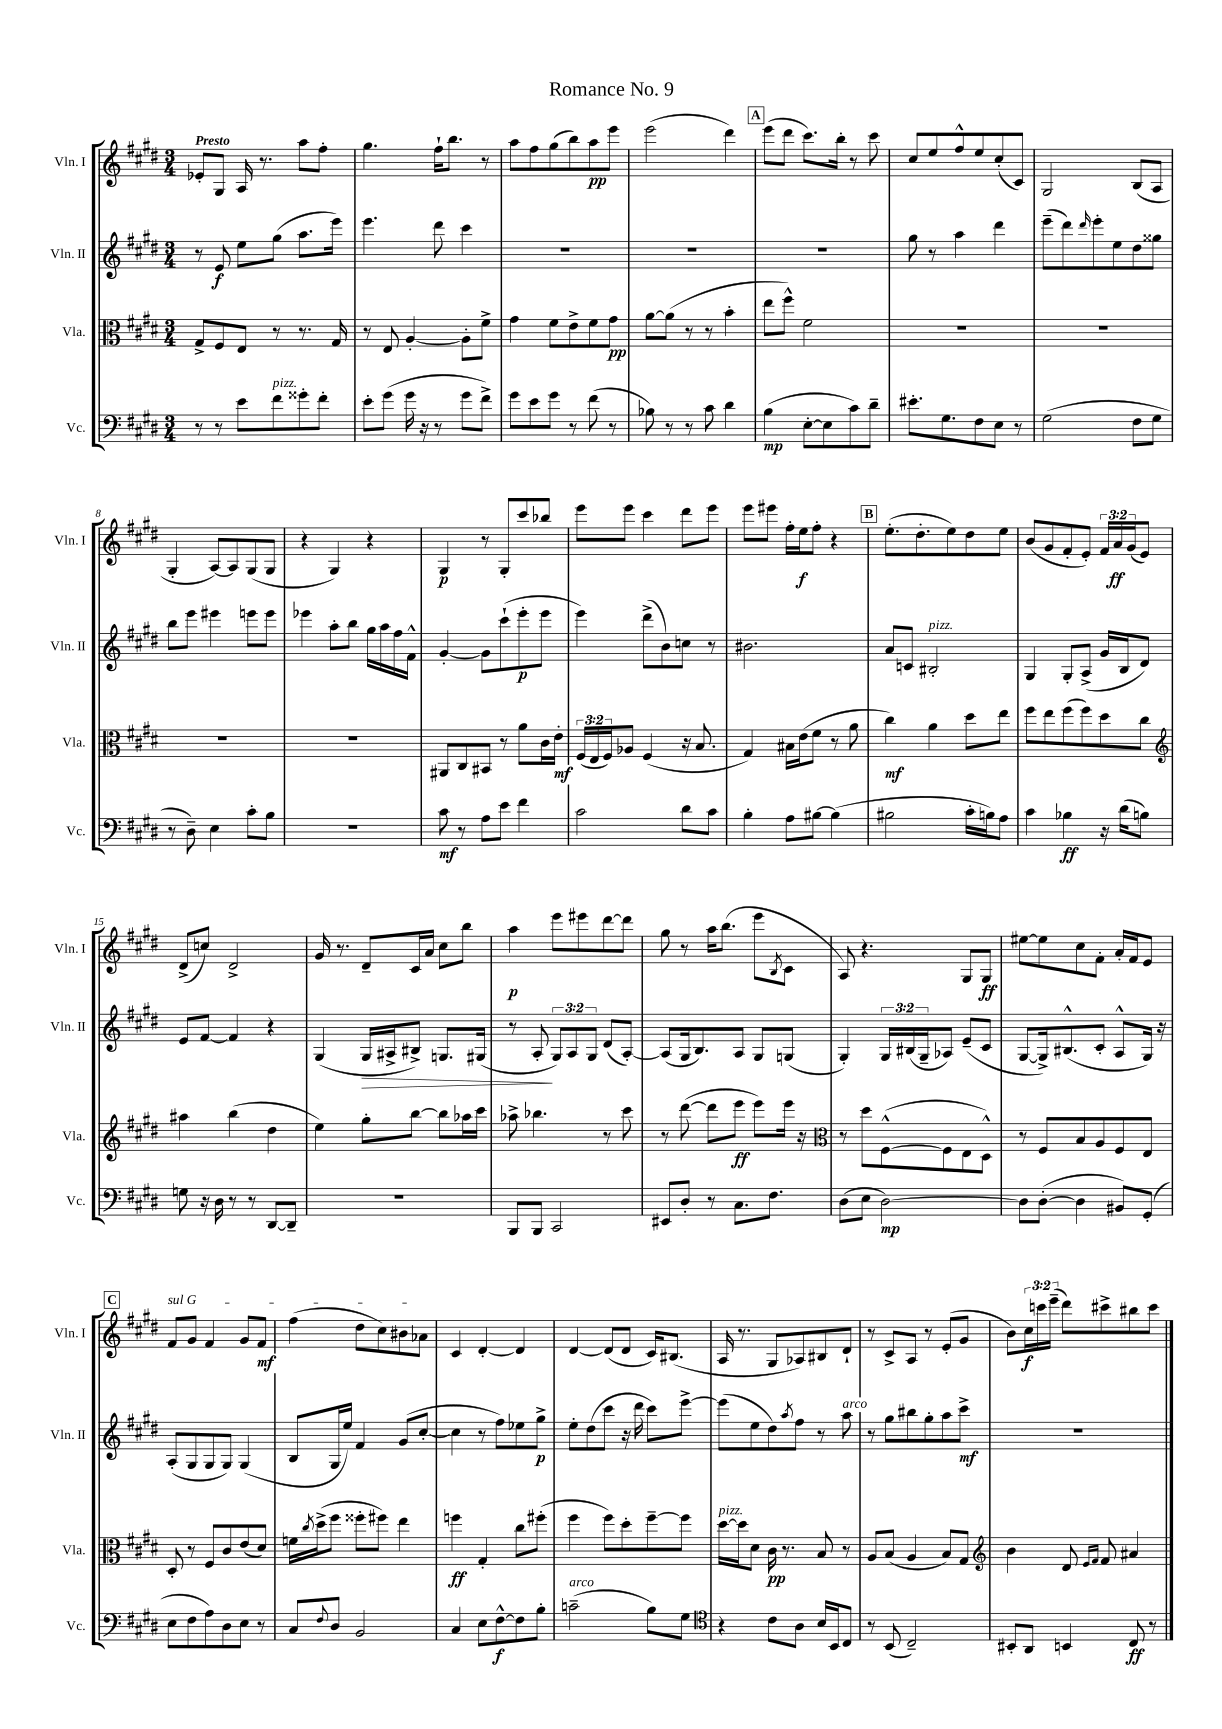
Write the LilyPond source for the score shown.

\header { title = "Romance No. 9" }
<<
\new StaffGroup <<
\new Staff = "s0" \with { instrumentName = "Vln. I" shortInstrumentName = "Vln. I" } {
    \clef treble \key e \major \numericTimeSignature \time 3/4 \override Staff.TupletNumber.text = #tuplet-number::calc-fraction-text \tempo "Presto"
    ees'8-. gis8 a16 r8. a''8 fis''8-. |
    gis''4. fis''16-! b''8. r8 |
    a''8 fis''8 gis''8( b''8) a''8\pp e'''8 |
    e'''2( dis'''4) |
    \mark \markup { \box "A" } e'''8( dis'''8 cis'''8.) b''16-. r8 cis'''8 |
    cis''8 e''8 fis''8-^ e''8 cis''8-.( cis'8) |
    gis2 b8( a8 |
    gis4-. a8~) a8 gis8( gis8 |
    r4 gis4) r4 |
    gis4\p r8 gis8-. cis'''8 bes''8 |
    e'''8 e'''8 cis'''4 dis'''8 e'''8 |
    e'''8 eis'''8 fis''16-. e''16\f fis''8-. r4 |
    \mark \markup { \box "B" } e''8.-.( dis''8.-. e''8) dis''8 e''8 |
    b'8( gis'8 fis'8-. e'8-.) \tuplet 3/2 { fis'16 a'16\ff gis'16( } e'8) |
    dis'8->( c''8) dis'2-> |
    gis'16 r8. dis'8-- cis'16 a'16 cis''8 b''8 |
    a''4\p e'''8 eis'''8 dis'''8~ dis'''8 |
    gis''8 r8 a''16 b''8.( e'''8 \acciaccatura { b8 } cis'8 |
    a8) r4. gis8 gis8\ff |
    eis''8~ eis''8 cis''8 fis'8-. a'16-. fis'16 e'8 |
    \mark \markup { \box "C" } \once \override TextSpanner.bound-details.left.text = \markup { \italic "sul G" } fis'8\startTextSpan gis'8 fis'4 gis'8 fis'8\mf |
    fis''4( dis''8 cis''8) bis'8 aes'8\stopTextSpan |
    cis'4 dis'4~-. dis'4 |
    dis'4~ dis'8( dis'8 cis'16) bis8.( |
    a16 r8. gis8 aes8) bis8 dis'8-! |
    r8 cis'8-> a8 r8 e'8-.( gis'8 |
    b'8) \tuplet 3/2 { cis''16\f c'''16 e'''16--( } dis'''8) cis'''8-> bis''8 cis'''8 \bar "|." |
}
\new Staff = "s1" \with { instrumentName = "Vln. II" shortInstrumentName = "Vln. II" } {
    \clef treble \key e \major \numericTimeSignature \time 3/4 \override Staff.TupletNumber.text = #tuplet-number::calc-fraction-text
    r8 e'8\f e''8 gis''8( a''8. e'''16) |
    e'''4. dis'''8 cis'''4 |
    R2. |
    R2. |
    \mark \markup { \box "A" } R2. |
    gis''8 r8 a''4 dis'''4 |
    e'''8--( dis'''8) \grace { dis'''16 } e'''8-. e''8 dis''8 gisis''8 |
    b''8 e'''8 eis'''4 e'''8 e'''8 |
    ees'''4 a''8-. b''8 gis''16 a''16 fis''16 fis'16-^ |
    gis'4~-. gis'8 cis'''8-!( e'''8-.\p e'''8 |
    e'''4) dis'''8->( b'8) c''8 r8 |
    bis'2. |
    \mark \markup { \box "B" } a'8 c'8 bis2-.^\markup { \italic "pizz." } |
    gis4 gis8-. a8->( gis'16 b16 dis'8) |
    e'8 fis'8~ fis'4 r4 |
    gis4( gis16\> ais16-> bis8->) g8. gis16( |
    r8 a8-.\! \tuplet 3/2 { gis8) a8 gis8 } dis'8( a8~-.) |
    a8( gis16 b8.) a8 gis8 g8( |
    gis4-.) \tuplet 3/2 { gis16 bis16( gis16-- } aes8) e'8--( cis'8 |
    gis8~ gis16->) bis8.-^( cis'8-. a8-^ gis16) r16 |
    \mark \markup { \box "C" } a8-.( gis8 gis8 gis8) gis4( |
    b8 gis16 e''16) fis'4 gis'8( cis''8~-. |
    cis''4 r8 fis''8) ees''8 gis''8->\p |
    e''8-. dis''8( cis'''8 r16 dis'''16 cis'''8) e'''8~-> |
    e'''8( e''8 dis''8) \acciaccatura { a''8 } fis''8 r8 a''8^\markup { \italic "arco" } |
    r8 gis''8 bis''8 gis''8-. a''8 cis'''8->\mf |
    R2. \bar "|." |
}
\new Staff = "s2" \with { instrumentName = "Vla." shortInstrumentName = "Vla." } {
    \clef alto \key e \major \numericTimeSignature \time 3/4 \override Staff.TupletNumber.text = #tuplet-number::calc-fraction-text
    gis8-> fis8 e8 r8 r8. gis16 |
    r8 e8 a4~-. a8-. fis'8-> |
    gis'4 fis'8 e'8-> fis'8 gis'8\pp |
    a'8~ a'8( r8 r8 b'4-. |
    \mark \markup { \box "A" } e''8 fis''8-^) fis'2 |
    R2. |
    R2. |
    R2. |
    R2. |
    ais,8 cis8 bis,8 r8 a'8 cis'16 e'16-.\mf |
    \tuplet 3/2 { fis16( e16 fis16) } aes8 fis4( r16 b8. |
    gis4) bis16 e'16( fis'8 r8 a'8 |
    \mark \markup { \box "B" } cis''4\mf) a'4 dis''8 e''8 |
    fis''8 e''8 fis''8( fis''8) dis''8 cis''8 |
    \clef treble ais''4 b''4( dis''4 |
    e''4) gis''8-. b''8~ b''8 aes''16 cis'''16 |
    aes''8-> bes''4. r8 cis'''8 |
    r8 dis'''8~( dis'''8 e'''8\ff e'''8) e'''16 r16 |
    \clef alto r8 dis''8 fis8~-^( fis8 e8 dis8-^) |
    r8 fis8 b8 a8 fis8 e8 |
    \mark \markup { \box "C" } dis8-. r8 fis8 cis'8 e'8( dis'8) |
    f'16 \acciaccatura { cis''8 } dis''16->( fis''8 fisis''8-. fis''8) e''4 |
    f''4\ff gis4-. cis''8 fis''8-.( |
    fis''4 fis''8) dis''8-. fis''8~-- fis''8 |
    dis''16~^\markup { \italic "pizz." } dis''16 dis'8 cis'16\pp r8. b8 r8 |
    a8 b8( a4 b8) gis8 |
    \clef treble b'4 dis'8 \grace { e'16 fis'16 } fis'8 ais'4 \bar "|." |
}
\new Staff = "s3" \with { instrumentName = "Vc." shortInstrumentName = "Vc." } {
    \clef bass \key e \major \numericTimeSignature \time 3/4
    r8 r8 e'8 fis'8^\markup { \italic "pizz." } gisis'8-. fis'8-. |
    e'8-. gis'8( gis'16 r16 r8 gis'8 fis'8->) |
    gis'8 e'8 gis'8 r8 fis'8( r8 |
    bes8) r8 r8 cis'8 dis'4 |
    \mark \markup { \box "A" } b4\mp( e8~-. e8 cis'8) dis'8-- |
    eis'8.-. gis8. fis8 e8 r8 |
    gis2( fis8 gis8 |
    r8 dis8--) e4 cis'8-. b8 |
    R2. |
    cis'8\mf r8 a8 e'8 fis'4 |
    cis'2 dis'8 cis'8 |
    b4-. a8 bis8~ bis4( |
    \mark \markup { \box "B" } bis2 cis'16-. b16) a8 |
    cis'4 bes4\ff r16 dis'16( b8) |
    g8 r16 dis16 r8 r8 dis,8~ dis,8-- |
    R2. |
    b,,8 b,,8 cis,2 |
    eis,8 dis8-. r8 cis8. fis8. |
    dis8( e8 dis2~\mp) |
    dis8 dis8~-.( dis4 bis,8) gis,8-.( |
    \mark \markup { \box "C" } e8 fis8 a8) dis8 e8 r8 |
    cis8 \appoggiatura { fis8 } dis8 b,2 |
    cis4 e8 fis8~-^\f fis8 b8-. |
    c'2--^\markup { \italic "arco" }( b8) gis8 |
    \clef tenor r4 cis'8 a8 b16 b,16 cis8 |
    r8 b,8( cis2--) |
    bis,8-. a,8 b,4 cis8\ff r8 \bar "|." |
}
>>
>>
